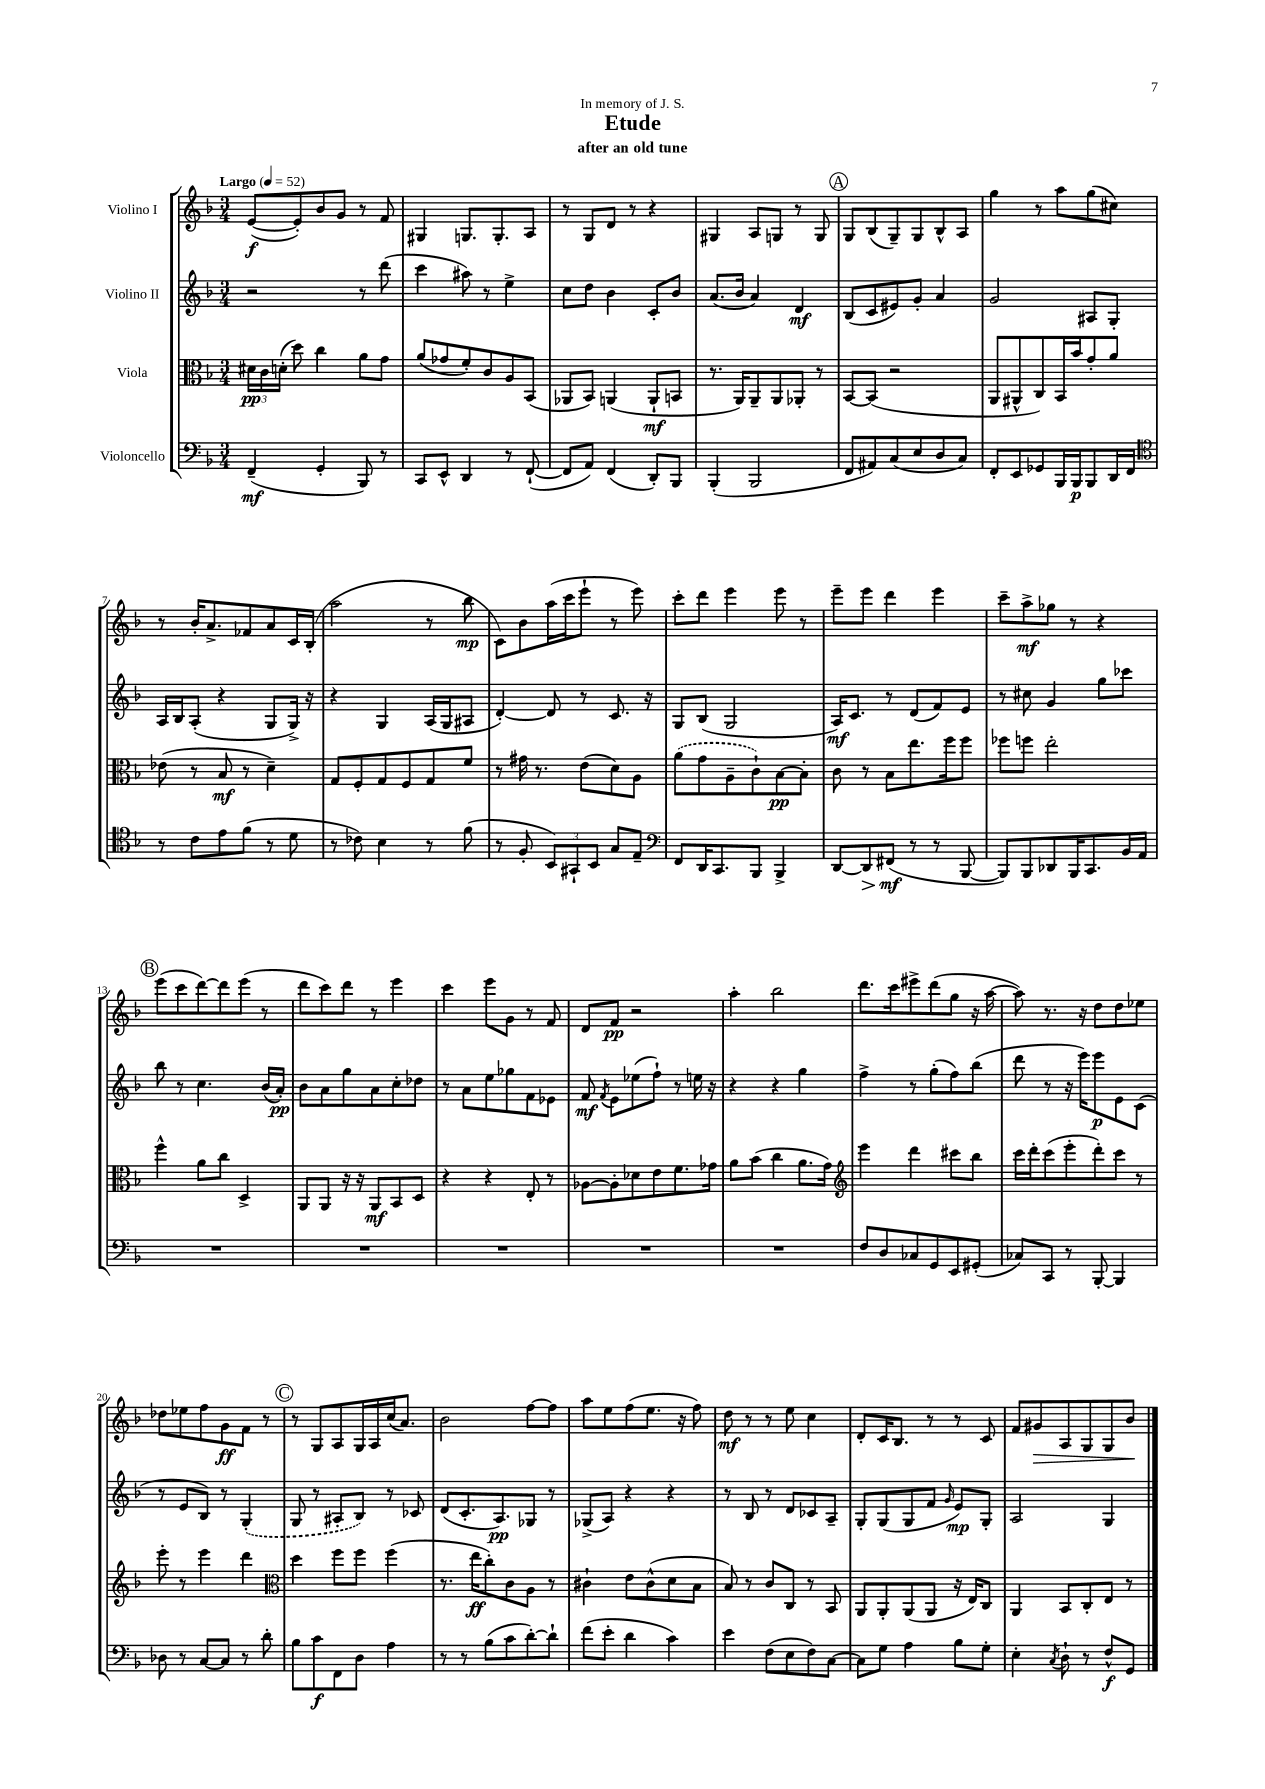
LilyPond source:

\header { title = "Etude" subtitle = "after an old tune" dedication = "In memory of J. S." }
<<
\new StaffGroup <<
\new Staff = "s0" \with { instrumentName = "Violino I" } {
    \clef treble \key f \major \numericTimeSignature \time 3/4 \tempo "Largo" 4 = 52
    \autoBeamOff e'8[~\f( e'8-.) bes'8 g'8] r8 f'8 |
    gis4 g8.[ g8.-. a8] |
    r8 g8[ d'8] r8 r4 |
    gis4 a8[ g8] r8 g8 |
    \mark \markup { \circle "A" } g8[ bes8( g8--) g8 bes8-^ a8] |
    g''4 r8 a''8[ g''8( cis''8]) |
    r8 bes'16[-. a'8.-> fes'8 a'8 c'16 bes16]-.( |
    a''2 r8 bes''8\mp |
    c'8[) bes'8 a''16( c'''16 e'''8]-! r8 e'''8) |
    c'''8[-. d'''8] e'''4 e'''8 r8 |
    e'''8[-- e'''8] d'''4 e'''4 |
    c'''8[-- a''8->\mf ges''8] r8 r4 |
    \mark \markup { \circle "B" } e'''8[( c'''8 d'''8~) d'''8 e'''8]( r8 |
    d'''8[ c'''8) d'''8] r8 e'''4 |
    c'''4 e'''8[ g'8] r8 f'8 |
    d'8[ f'8]\pp r2 |
    a''4-. bes''2 |
    d'''8.[ c'''16 eis'''8-> d'''8( g''8] r16 a''16~ |
    a''8) r8. r16 d''8[ d''8 ees''8] |
    des''8[ ees''8 f''8 g'8\ff f'8] r8 |
    \mark \markup { \circle "C" } r8 g8[ a8 g16 a16 c''16( a'8.]) |
    bes'2 f''8[~ f''8] |
    a''8[ e''8 f''8( e''8.] r16 f''8) |
    d''8\mf r8 r8 e''8 c''4 |
    d'8[-. c'16 bes8.] r8 r8 c'8 |
    f'8[ gis'8\> a8 g8 g8 bes'8]\! \bar "|." |
}
\new Staff = "s1" \with { instrumentName = "Violino II" } {
    \clef treble \key f \major \numericTimeSignature \time 3/4
    \autoBeamOff r2 r8 d'''8( |
    c'''4 ais''8) r8 e''4-> |
    c''8[ d''8] bes'4 c'8[-. bes'8] |
    a'8.[( bes'16] a'4) d'4\mf |
    \mark \markup { \circle "A" } bes8[( c'8 eis'8) g'8]-. a'4 |
    g'2 ais8[ g8]-. |
    a16[ bes16 a8]-.( r4 g8[ g16]->) r16 |
    r4 g4 a16[( g16 ais8] |
    d'4~-.) d'8 r8 c'8. r16 |
    g8[ bes8]( g2 |
    a16[\mf) c'8.] r8 d'8[( f'8) e'8] |
    r8 cis''8 g'4 g''8[ ces'''8] |
    \mark \markup { \circle "B" } bes''8 r8 c''4. bes'16[( a'16]-.\pp) |
    bes'8[ a'8 g''8 a'8 c''8-. des''8] |
    r8 a'8[ e''8 ges''8 f'8 ees'8] |
    f'8\mf \acciaccatura { f'8 } e'8[ ees''8( f''8]-!) r8 e''16 r16 |
    r4 r4 g''4 |
    f''4-> r8 g''8[-.( f''8) bes''8]( |
    d'''8 r8 r16 e'''16[) e'''8\p e'8 c'8]( |
    r8 e'8[ bes8]) r8 \once \slurDashed g4-.( |
    \mark \markup { \circle "C" } g8 r8 ais8[-. bes8]) r8 ces'8 |
    d'8[( c'8.-. a8.\pp) ges8] r8 |
    ges8[->( a8]) r4 r4 |
    r8 bes8 r8 d'8[ ces'8 a8]-- |
    g8[-. g8( g8 f'8] \grace { g'16 } e'8[\mp) g8]-. |
    a2 g4 \bar "|." |
}
\new Staff = "s2" \with { instrumentName = "Viola" } {
    \clef alto \key f \major \numericTimeSignature \time 3/4
    \autoBeamOff \tuplet 3/2 { dis'16[\pp c'16 d'16]-.( } d''8) c''4 a'8[ g'8] |
    a'8[( ges'8 f'8-.) c'8 a8 bes,8]( |
    aes,8[ bes,8]) a,4( a,8[-!\mf b,8] |
    r8. a,16[) a,8-- a,8 aes,8]-. r8 |
    \mark \markup { \circle "A" } bes,8[~ bes,8]( r2 |
    a,8[ ais,8-^ c8) bes,16 bes'16 g'8-. a'8] |
    ees'8( r8 bes8\mf r8 d'4--) |
    g8[ f8-. g8 f8 g8 f'8] |
    r8 gis'16 r8. e'8[( d'8) a8] |
    \once \slurDashed a'8[( g'8 a8-- c'8-!) bes8~\pp bes8]-. |
    c'8 r8 bes8[ e''8. f''16 f''8] |
    fes''8[ f''8] e''2-. |
    \mark \markup { \circle "B" } f''4-^ a'8[ c''8] d4-> |
    a,8[ a,8] r16 r16 a,8[\mf bes,8 d8] |
    r4 r4 e8-. r8 |
    aes8[~ aes8-. des'8 e'8 f'8. ges'16] |
    a'8[ bes'8]( c''4 a'8.[ g'16]) |
    \clef treble e'''4 d'''4 cis'''8[ bes''8] |
    c'''16[ d'''16-. c'''8( e'''8-. d'''8-.) c'''8] r8 |
    e'''8-. r8 e'''4 d'''4 |
    \mark \markup { \circle "C" } \clef alto d''4 f''8[ f''8] f''4( |
    r8. e''16[\ff c''8-.) c'8 a8] r8 |
    cis'4-! e'8[ cis'8-^( d'8 bes8] |
    bes8) r8 c'8[ c8] r8 bes,8 |
    a,8[ a,8-. a,8( a,8] r16 e16[) c8] |
    a,4 bes,8[ c8-. e8] r8 \bar "|." |
}
\new Staff = "s3" \with { instrumentName = "Violoncello" } {
    \clef bass \key f \major \numericTimeSignature \time 3/4
    \autoBeamOff f,4--\mf( g,4-. bes,,8) r8 |
    c,8[ e,8]-^ d,4 r8 f,8~-!( |
    f,8[ a,8]) f,4( d,8[-.) bes,,8] |
    bes,,4-.( bes,,2 |
    \mark \markup { \circle "A" } f,8[ ais,8) c8( e8 d8 c8]) |
    f,8[-. e,8 ges,8 bes,,16 bes,,16\p bes,,8 d,16 f,16] |
    \clef tenor r8 c'8[ e'8 f'8]( r8 d'8 |
    r8 ces'8) bes4 r8 f'8( |
    r8 f8-. \tuplet 3/2 { bes,8[) gis,8-! bes,8] } g8[ e8]-- |
    \clef bass f,8[ d,16 c,8. bes,,8] bes,,4-> |
    d,8[~ d,8\> fis,8]\mf\!( r8 r8 bes,,8~ |
    bes,,8[) bes,,8 des,8 bes,,16 c,8. bes,16 a,16] |
    \mark \markup { \circle "B" } R2. |
    R2. |
    R2. |
    R2. |
    R2. |
    f8[ d8 ces8 g,8 e,8 gis,8]-.( |
    ces8[) c,8] r8 bes,,8~-. bes,,4 |
    des8 r8 c8[~ c8] r8 d'8-. |
    \mark \markup { \circle "C" } bes8[ c'8\f f,8 d8] a4 |
    r8 r8 bes8[( c'8 d'8~-.) d'8]-! |
    f'8[( e'8]-. d'4 c'4) |
    e'4 f8[( e8 f8) c8]~ |
    c8[ g8] a4 bes8[ g8]-. |
    e4-. \acciaccatura { c8 } d8-! r8 f8[-^\f g,8] \bar "|." |
}
>>
>>
